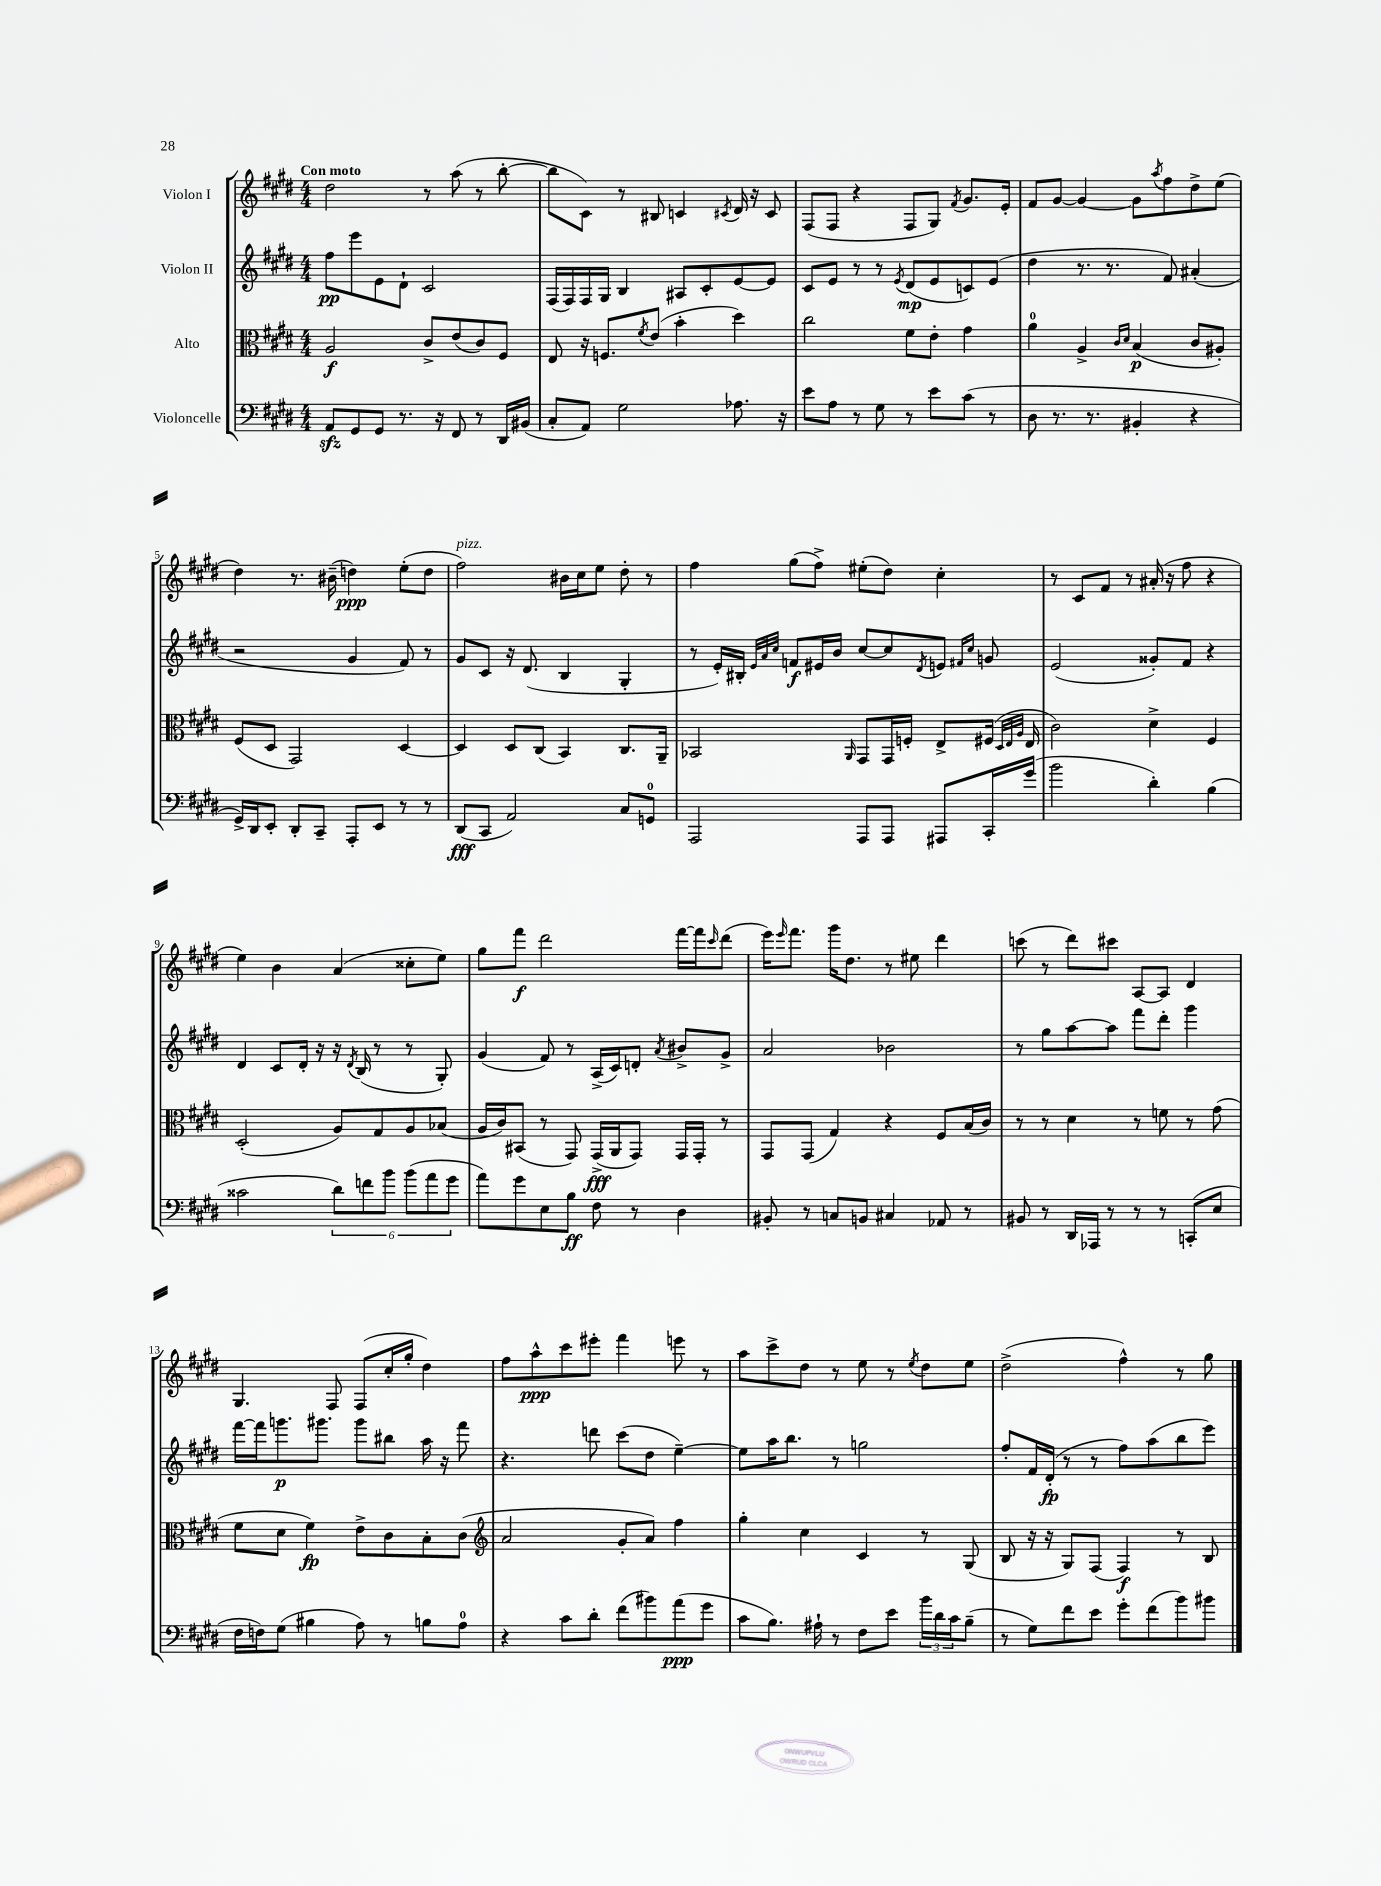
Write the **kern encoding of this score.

**kern	**dynam	**kern	**dynam	**kern	**dynam	**kern	**dynam
*part4	*part4	*part3	*part3	*part2	*part2	*part1	*part1
*staff4	*staff4	*staff3	*staff3	*staff2	*staff2	*staff1	*staff1
*I"Violoncelle	*	*I"Alto	*	*I"Violon II	*	*I"Violon I	*
*clefF4	*	*clefC3	*	*clefG2	*	*clefG2	*
*k[f#c#g#d#]	*	*k[f#c#g#d#]	*	*k[f#c#g#d#]	*	*k[f#c#g#d#]	*
*M4/4	*	*M4/4	*	*M4/4	*	*M4/4	*
=1	=1	=1	=1	=1	=1	=1	=1
!	!	!	!	!	!	!LO:TX:a:B:t=Con moto	!
8AAzz/L	.	2A/	f	8ff#\L	pp	2dd#\	.
8GG#/	.	.	.	8eee\	.	.	.
8GG#/J	.	.	.	8e\	.	.	.
8.r	.	.	.	8d#`\J	.	.	.
.	.	8c#^/L	.	2c#/	.	8r	.
16r	.	.	.	.	.	.	.
8FF#/	.	(8e/	.	.	.	(8aa\	.
8r	.	8c#/)	.	.	.	8r	.
16DD#/LL	.	8F#/J	.	.	.	[8bb'\	.
(16BB#X/JJ	.	.	.	.	.	.	.
=2	=2	=2	=2	=2	=2	=2	=2
8C#'/L	.	8E/	.	(16F#/LL	.	8bb\L]	.
.	.	.	.	16F#/)	.	.	.
8AA/J)	.	16r	.	16F#/	.	8c#\J)	.
.	.	8.Fn/L	.	16G#/JJ	.	.	.
2G#\	.	.	.	4B/	.	8r	.
.	.	8qf#/	.	.	.	.	.
.	.	(8e/J	.	.	.	8B#X/	.
.	.	4b'\	.	8A#X/L	.	4cn/	.
.	.	.	.	8c#'/	.	.	.
.	.	.	.	.	.	8qc#X/	.
8.A-X\	.	4dd#\)	.	[8e/	.	16d#/	.
.	.	.	.	.	.	16r	.
.	.	.	.	8e/J]	.	8c#/	.
16r	.	.	.	.	.	.	.
=3	=3	=3	=3	=3	=3	=3	=3
8e\L	.	2cc#\	.	8c#/L	.	(8F#/L	.
8A\J	.	.	.	8e/J	.	8F#/J	.
8r	.	.	.	8r	.	4r	.
8G#\	.	.	.	8r	.	.	.
.	.	.	.	8qe/	.	.	.
8r	.	8f#\L	.	(8d#/L	mp	8F#/L	.
8e\L	.	8e'\J	.	8e/	.	8G#/J)	.
.	.	.	.	.	.	8qf#/	.
(8c#\J	.	4g#\	.	8cn/)	.	8.g#/L	.
8r	.	.	.	(8e/J	.	.	.
.	.	.	.	.	.	16e'/Jk	.
=4	=4	=4	=4	=4	=4	=4	=4
8D#\	.	4a\	.	4dd#\	.	8f#/L	.
8.r	.	.	.	.	.	[8g#/J	.
.	.	4A^/	.	8.r	.	4g#/_	.
8.r	.	.	.	.	.	.	.
.	.	.	.	8.r	.	.	.
.	.	16qqc#/LL	.	.	.	.	.
.	.	16qqd#/JJ	.	.	.	.	.
4BB#X'/	.	(4B/	p	.	.	8g#\L]	.
.	.	.	.	.	.	8qaa/	.
.	.	.	.	8f#/)	.	8ff#\	.
4r	.	8c#/L	.	(4a#X'/	.	8dd#^\	.
.	.	8A#X'/J)	.	.	.	(8ee\J	.
!!LO:LB:g=z
=5	=5	=5	=5	=5	=5	=5	=5
16GG#^/LL)	.	(8F#/L	.	2r	.	4dd#\)	.
16DD#/J	.	.	.	.	.	.	.
8EE'/J	.	8D#/J	.	.	.	.	.
8DD#'/L	.	2GG#/)	.	.	.	8.r	.
8CC#~/J	.	.	.	.	.	.	.
.	.	.	.	.	.	(16b#X~\	.
8AAA'/L	.	.	.	4g#/	.	4ddn\)	ppp
8EE/J	.	.	.	.	.	.	.
8r	.	[4D#/	.	8f#/)	.	(8ee'\L	.
8r	.	.	.	8r	.	8dd\J	.
=6	=6	=6	=6	=6	=6	=6	=6
!	!	!	!	!	!	!LO:TX:a:i:t=pizz.	!
(8DD#/L	fff	4D#/]	.	8g#/L	.	2ff#\)	.
8CC#/J	.	.	.	8c#/J	.	.	.
2AA/)	.	8D#/L	.	16r	.	.	.
.	.	.	.	(8.d#/	.	.	.
.	.	(8C#/J	.	.	.	.	.
.	.	4BB/)	.	4B/	.	16b#X\LL	.
.	.	.	.	.	.	16cc#\J	.
.	.	.	.	.	.	8ee\J	.
8C#/L	.	8.C#/L	.	4G#'/	.	8dd#'\	.
8GGn/J	.	.	.	.	.	8r	.
.	.	16AA~/Jk	.	.	.	.	.
=7	=7	=7	=7	=7	=7	=7	=7
2AAA/	.	2BB-X/	.	8r	.	4ff#\	.
.	.	.	.	16e'/LL)	.	.	.
.	.	.	.	16B#X'/JJ	.	.	.
.	.	.	.	32qqe/LLL	.	.	.
.	.	.	.	32qqa/	.	.	.
.	.	.	.	32qqcc#/JJJ	.	.	.
.	.	.	.	8fn/L	f	(8gg#\L	.
.	.	.	.	16e#X/L	.	8ff#^\J)	.
.	.	.	.	16b/JJ	.	.	.
.	.	16qqAA/	.	.	.	.	.
8AAA/L	.	8GG#/L	.	[8cc#/L	.	(8ee#X'\L	.
8AAA/J	.	16GG#/L	.	8cc#/]	.	8dd#\J)	.
.	.	16Fn'/JJ	.	.	.	.	.
.	.	.	.	8qd#/	.	.	.
8AAA#X/L	.	8E^/L	.	8en/J	.	4cc#'\	.
.	.	.	.	16qqf#X/LL	.	.	.
.	.	.	.	16qqcc#/JJ	.	.	.
16CC#'/L	.	(16F#X/Jk	.	8gn/	.	.	.
.	.	32qqD#/LLL	.	.	.	.	.
.	.	32qqE/	.	.	.	.	.
.	.	32qqA/JJJ	.	.	.	.	.
(16g#/JJ	.	16E/	.	.	.	.	.
=8	=8	=8	=8	=8	=8	=8	=8
2b\	.	2c#\)	.	(2e/	.	8r	.
.	.	.	.	.	.	8c#/L	.
.	.	.	.	.	.	8f#/J	.
.	.	.	.	.	.	8r	.
4d#'\)	.	4d#^\	.	8g##X'/L)	.	(16a#X'/	.
.	.	.	.	.	.	16r	.
.	.	.	.	8f#/J	.	8ff#\	.
(4B\	.	4F#/	.	4r	.	4r	.
!!LO:LB:g=z
=9	=9	=9	=9	=9	=9	=9	=9
2c##X\	.	(2D#'/	.	4d#/	.	4ee\)	.
.	.	.	.	8c#/L	.	4b\	.
.	.	.	.	16d#'/Jk	.	.	.
.	.	.	.	16r	.	.	.
12d#\L)	.	8A/L)	.	16r	.	(4a/	.
.	.	.	.	8qd#/	.	.	.
.	.	.	.	(16B/	.	.	.
12fn\	.	.	.	.	.	.	.
.	.	8G#/	.	8r	.	.	.
12b\J	.	.	.	.	.	.	.
(12b\L	.	8A/	.	8r	.	8cc##X'\L	.
12a\	.	.	.	.	.	.	.
.	.	(8B-X/J	.	8G#'/)	.	8ee\J)	.
12g#\J	.	.	.	.	.	.	.
=10	=10	=10	=10	=10	=10	=10	=10
8a\L)	.	16A/LL	.	(4g#/	.	8gg#\L	.
.	.	16c#/J)	.	.	.	.	.
8g#\	.	(8BB#X/J	.	.	.	8fff#\J	f
8E\	.	8r	.	8f#/)	.	2ddd#\	.
8B\J	ff	8GG#/)	.	8r	.	.	.
8F#\	.	(16GG#^/LL	fff	(16A^/LL	.	.	.
.	.	16AA/J	.	16c#/J)	.	.	.
8r	.	8GG#/J)	.	8dn'/J	.	.	.
.	.	.	.	8qa/	.	.	.
4D#\	.	16GG#/LL	.	8b#X^/L	.	[16fff#\LL	.
.	.	16GG#'/JJ	.	.	.	16fff#\J]	.
.	.	.	.	.	.	16qqccc#/	.
.	.	8r	.	8g#^/J	.	(8ddd#\J	.
=11	=11	=11	=11	=11	=11	=11	=11
8BB#X'/	.	8GG#/L	.	2a/	.	16eee\KL)	.
.	.	.	.	.	.	16qqeee/	.
.	.	.	.	.	.	8.fff#\J	.
8r	.	(8GG#/J	.	.	.	.	.
8Cn/L	.	4G#/)	.	.	.	16ggg#\KL	.
.	.	.	.	.	.	8.dd#\J	.
8BBn/J	.	.	.	.	.	.	.
4C#X/	.	4r	.	2b-X\	.	8r	.
.	.	.	.	.	.	8ee#X\	.
8AA-X/	.	8F#/L	.	.	.	4ddd#\	.
8r	.	(16B/L	.	.	.	.	.
.	.	16c#/JJ)	.	.	.	.	.
=12	=12	=12	=12	=12	=12	=12	=12
8BB#X/	.	8r	.	8r	.	(8cccn\	.
8r	.	8r	.	8gg#\L	.	8r	.
16DD#/LL	.	4d#\	.	[8aa\	.	8ddd#\L)	.
16AAA-X/JJ	.	.	.	.	.	.	.
8r	.	.	.	8aa\J]	.	8ccc#X\J	.
8r	.	8r	.	8fff#\L	.	[8A/L	.
8r	.	8fn\	.	8ddd#'\J	.	8A/J]	.
(8CCn'/L	.	8r	.	4ggg#\	.	4d#/	.
8E/J	.	(8g#\	.	.	.	.	.
!!LO:LB:g=z
=13	=13	=13	=13	=13	=13	=13	=13
16F#\LL	.	8f#\L	.	[16fff#\LL	.	4.G#/	.
16Fn\J)	.	.	.	16fff#\J]	.	.	.
(8G#\J	.	8d#\J	.	8.gggn\	p	.	.
4B#X\	.	4f#\)	fp	.	.	.	.
.	.	.	.	8.ggg#X\J	.	.	.
.	.	.	.	.	.	8F#/	.
8A\)	.	8e^\L	.	8ggg#\L	.	(8F#/L	.
8r	.	8c#\	.	8bb#X\J	.	16cc#'/L	.
.	.	.	.	.	.	16gg#'/JJ	.
8Bn\L	.	8B'\	.	16aa\	.	4dd#\)	.
.	.	.	.	16r	.	.	.
8A\J	.	(8c#\J	.	8fff#\	.	.	.
=14	=14	=14	=14	=14	=14	=14	=14
*	*	*clefG2	*	*	*	*	*
4r	.	2a/	.	4.r	.	8ff#\L	.
.	.	.	.	.	.	8aa^^\	ppp
8c#\L	.	.	.	.	.	8ccc#\	.
8d#'\J	.	.	.	8dddn\	.	8eee#X'\J	.
(8f#\L	.	8g#'/L	.	(8ccc#\L	.	4fff#\	.
8b#X\)	.	8a/J)	.	8dd#\J	.	.	.
(8a\	ppp	4ff#\	.	[4ee~\)	.	8eeen\	.
8g#\J	.	.	.	.	.	8r	.
=15	=15	=15	=15	=15	=15	=15	=15
8c#\L	.	4gg#'\	.	8ee\L]	.	8aa\L	.
8.B\J)	.	.	.	16aa\K	.	8ccc#^\	.
.	.	.	.	8.bb\J	.	.	.
.	.	4cc#\	.	.	.	8dd#\J	.
16A#X`\	.	.	.	.	.	.	.
8r	.	.	.	8r	.	8r	.
8F#\L	.	4c#/	.	2ggn\	.	8ee\	.
8e\J	.	.	.	.	.	8r	.
.	.	.	.	.	.	8qee/	.
24b\LL	.	8r	.	.	.	8dd#\L	.
24d#\	.	.	.	.	.	.	.
24c#\J	.	.	.	.	.	.	.
(8B~\J	.	(8G#/	.	.	.	8ee\J	.
=16	=16	=16	=16	=16	=16	=16	=16
8r	.	8B/	.	8ff#'/L	.	(2dd#^\	.
8G#\L)	.	16r	.	16f#/L	.	.	.
.	.	16r	.	(16d#'/JJ	fp	.	.
8f#\	.	8G#/L)	.	8r	.	.	.
8e\J	.	(8F#/J	.	8r	.	.	.
8g#'\L	.	4F#/)	f	8ff#\L)	.	4ff#^^\)	.
(8f#\	.	.	.	(8aa\	.	.	.
8b\)	.	8r	.	8bb\	.	8r	.
8b#X\J	.	8B/	.	8eee\J)	.	8gg#\	.
==	==	==	==	==	==	==	==
*-	*-	*-	*-	*-	*-	*-	*-
